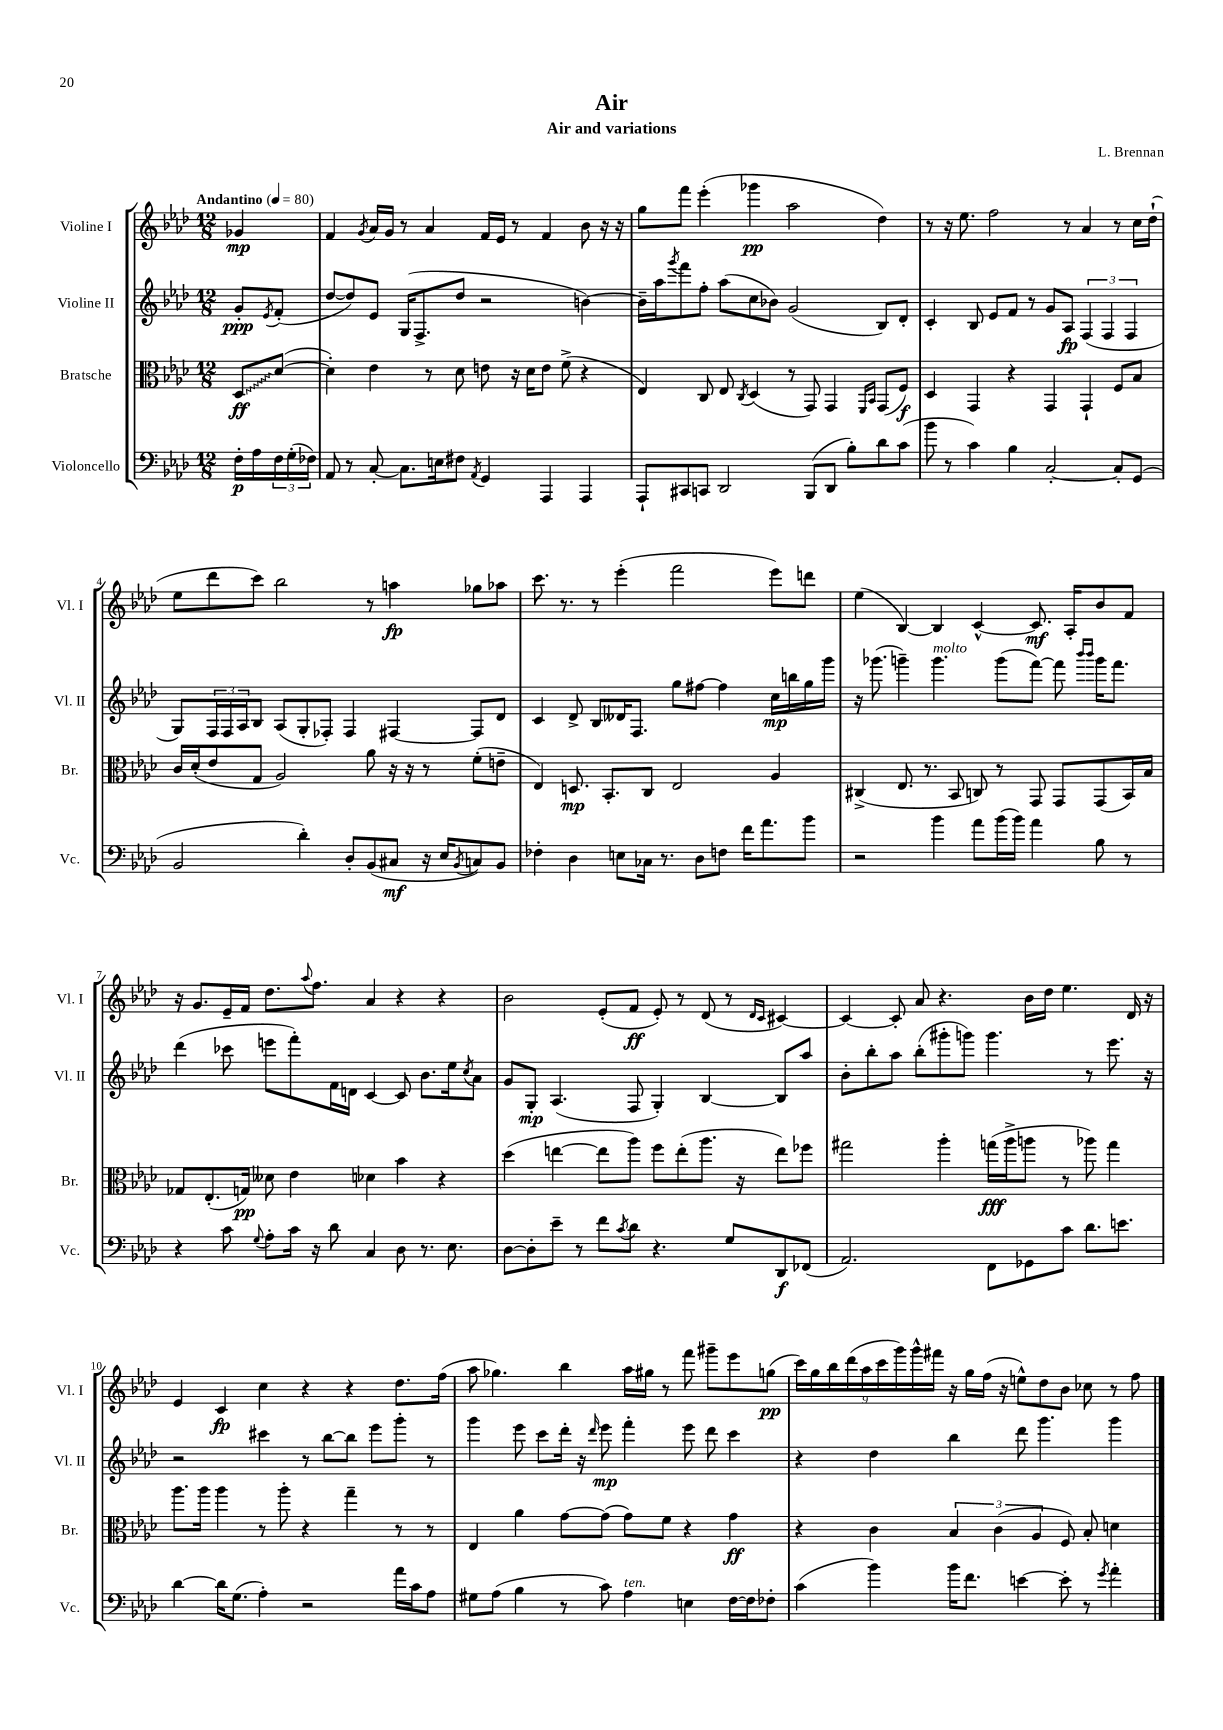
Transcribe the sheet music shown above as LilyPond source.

\header { title = "Air" composer = "L. Brennan" subtitle = "Air and variations" }
<<
\new StaffGroup <<
\new Staff = "s0" \with { instrumentName = "Violine I" shortInstrumentName = "Vl. I" } {
    \clef treble \key aes \major \numericTimeSignature \time 12/8 \partial 4 \tempo "Andantino" 4 = 80
    ges'4\mp |
    f'4 \acciaccatura { g'8 } aes'16 g'16 r8 aes'4 f'16 ees'16 r8 f'4 bes'8 r16 r16 |
    g''8 f'''8 ees'''4-.( ges'''4\pp aes''2 des''4) |
    r8 r16 ees''8. f''2 r8 aes'4 r8 c''16 des''16-!( |
    ees''8 des'''8 c'''8) bes''2 r8 a''4\fp ges''8 aes''8 |
    c'''8. r8. r8 ees'''4-.( f'''2 ees'''8) d'''8 |
    ees''4( bes4~) bes4 c'4~-^ c'8.\mf aes16-. bes'8 f'8 |
    r16 g'8. ees'16-- f'16 des''8. \appoggiatura { aes''8 } f''8. aes'4 r4 r4 |
    bes'2 ees'8-.( f'8\ff ees'8-.) r8 des'8( r8 \grace { des'16 c'16 } cis'4~) |
    cis'4~ cis'8-. aes'8 r4. bes'16 des''16 ees''4. des'16 r16 |
    ees'4 c'4\fp c''4 r4 r4 des''8. f''16( |
    aes''8 ges''4.) bes''4 aes''16 gis''16 r8 f'''8 gis'''8-- ees'''8 g''8\pp( |
    \tuplet 9/8 { c'''16) g''16 bes''16 des'''16( aes''16 c'''16 g'''16) g'''16-^ fis'''16 } r16 g''16 f''16( r16 e''8-^) des''8 bes'8 ces''8 r8 f''8 \bar "|." |
}
\new Staff = "s1" \with { instrumentName = "Violine II" shortInstrumentName = "Vl. II" } {
    \clef treble \key aes \major \numericTimeSignature \time 12/8 \partial 4
    g'8-.\ppp \acciaccatura { ees'8 } f'8-.( |
    des''8~ des''8) ees'8 g16( f8.-> des''8 r2 b'4~) |
    b'16-- aes''16 \acciaccatura { g'''8 } f'''8 f''8-. aes''8( c''8 bes'8) g'2( bes8) des'8-. |
    c'4-. bes8 ees'8 f'8 r8 g'8 aes8\fp \tuplet 3/2 { f4( f4 f4 } |
    g8) \tuplet 3/2 { f16 f16 aes16 } bes8 aes8( g8-. fes8-.) fes4 fis4~ fis8 des'8 |
    c'4 des'8-> bes8 deses'16 f8. g''8 fis''8~ fis''4 c''16\mp b''16 g''16 g'''16 |
    r16 ges'''8.( g'''4--) g'''4.^\markup { \italic "molto" } g'''8( f'''8~) f'''8 \grace { bes'''16 bes'''16 } g'''16 f'''8. |
    des'''4( ces'''8 e'''8 f'''8-.) f'16 d'16 c'4~ c'8 bes'8. ees''16 \acciaccatura { c''8 } aes'8 |
    g'8 g8-.\mp aes4.( f8 g4-.) bes4~ bes8 aes''8 |
    bes'8-. bes''8-. aes''8 bes''8-.( gis'''8-. g'''8) g'''4. r8 ees'''8. r16 |
    r2 cis'''4 r8 bes''8~ bes''8 ees'''8 g'''8-. r8 |
    g'''4 ees'''8 c'''8 des'''16-. r16 \grace { des'''16 } ees'''8\mp f'''4-. ees'''8 des'''8 c'''4 |
    r4 des''4 bes''4 des'''8 g'''4. g'''4 \bar "|." |
}
\new Staff = "s2" \with { instrumentName = "Bratsche" shortInstrumentName = "Br." } {
    \clef alto \key aes \major \numericTimeSignature \time 12/8 \partial 4
    \once \override Glissando.style = #'zigzag des8\glissando\ff des'8~( |
    des'4-.) ees'4 r8 des'8 e'8 r16 des'16 e'8 f'8->( r4 |
    ees4) c8 ees8 \acciaccatura { c8 } des4( r8 g,8) g,4 \grace { f,16 bes,16 } g,8( f8\f) |
    des4 g,4 r4 g,4 g,4-! f8 bes8 |
    c'16 des'16-.( ees'8 g8 aes2) aes'8 r16 r16 r8 f'8-.( e'8-- |
    ees4) d8.\mp bes,8.-. c8 ees2 aes4 |
    cis4->( ees8. r8. bes,8 c8) r8 g,8 g,8 g,8( bes,16) bes16 |
    ges8 ees8.-.( g16\pp) deses'8 ees'4 des'4 bes'4 r4 |
    des''4( e''4~ e''8 aes''8) f''8 e''8-.( aes''8. r16 e''8) fes''8 |
    gis''2 aes''4-. g''16\fff( aes''16-> a''8 r8 aes''8) g''4 |
    aes''8. aes''16 aes''4 r8 aes''8-. r4 g''4-- r8 r8 |
    ees4 aes'4 g'8~ g'8( g'8) f'8 r4 g'4\ff |
    r4 c'4 \tuplet 3/2 { bes4 c'4( aes4 } f8) bes8-. d'4 \bar "|." |
}
\new Staff = "s3" \with { instrumentName = "Violoncello" shortInstrumentName = "Vc." } {
    \clef bass \key aes \major \numericTimeSignature \time 12/8 \partial 4
    f16-.\p aes16 \tuplet 3/2 { f16 g16-.( fes16) } |
    aes,8 r8 c8~-. c8. e16 fis8 \acciaccatura { aes,8 } g,4 aes,,4 aes,,4 |
    aes,,8-! cis,8 c,8 des,2 bes,,8( des,8 bes8-.) des'8 c'8( |
    bes'8 r8 c'4) bes4 c2~-. c8-. g,8( |
    bes,2 des'4-.) des8-. bes,8( cis8\mf r16 ees16 \acciaccatura { bes,8 } c8) bes,8 |
    fes4-. des4 e8 ces16 r8. des8 f8 f'16 aes'8. bes'8 |
    r2 bes'4 aes'8 bes'16( bes'16) aes'4 bes8 r8 |
    r4 c'8 \appoggiatura { g8 } aes8-. c'16 r16 des'8 c4 des8 r8. ees8. |
    des8~ des8-. ees'8-- r8 f'8 \acciaccatura { c'8 } des'8 r4. g8 des,8\f fes,8( |
    aes,2.) f,8 ges,8 c'8 des'8. e'8. |
    des'4~ des'16 g8.( aes4-.) r2 aes'16 c'16 aes8 |
    gis8 aes8( bes4 r8 c'8) aes4^\markup { \italic "ten." } e4 f16~ f16 fes8-. |
    c'4( bes'4) bes'16 f'8. e'4~ e'8-. r8 \acciaccatura { g'8 } aes'4-. \bar "|." |
}
>>
>>
